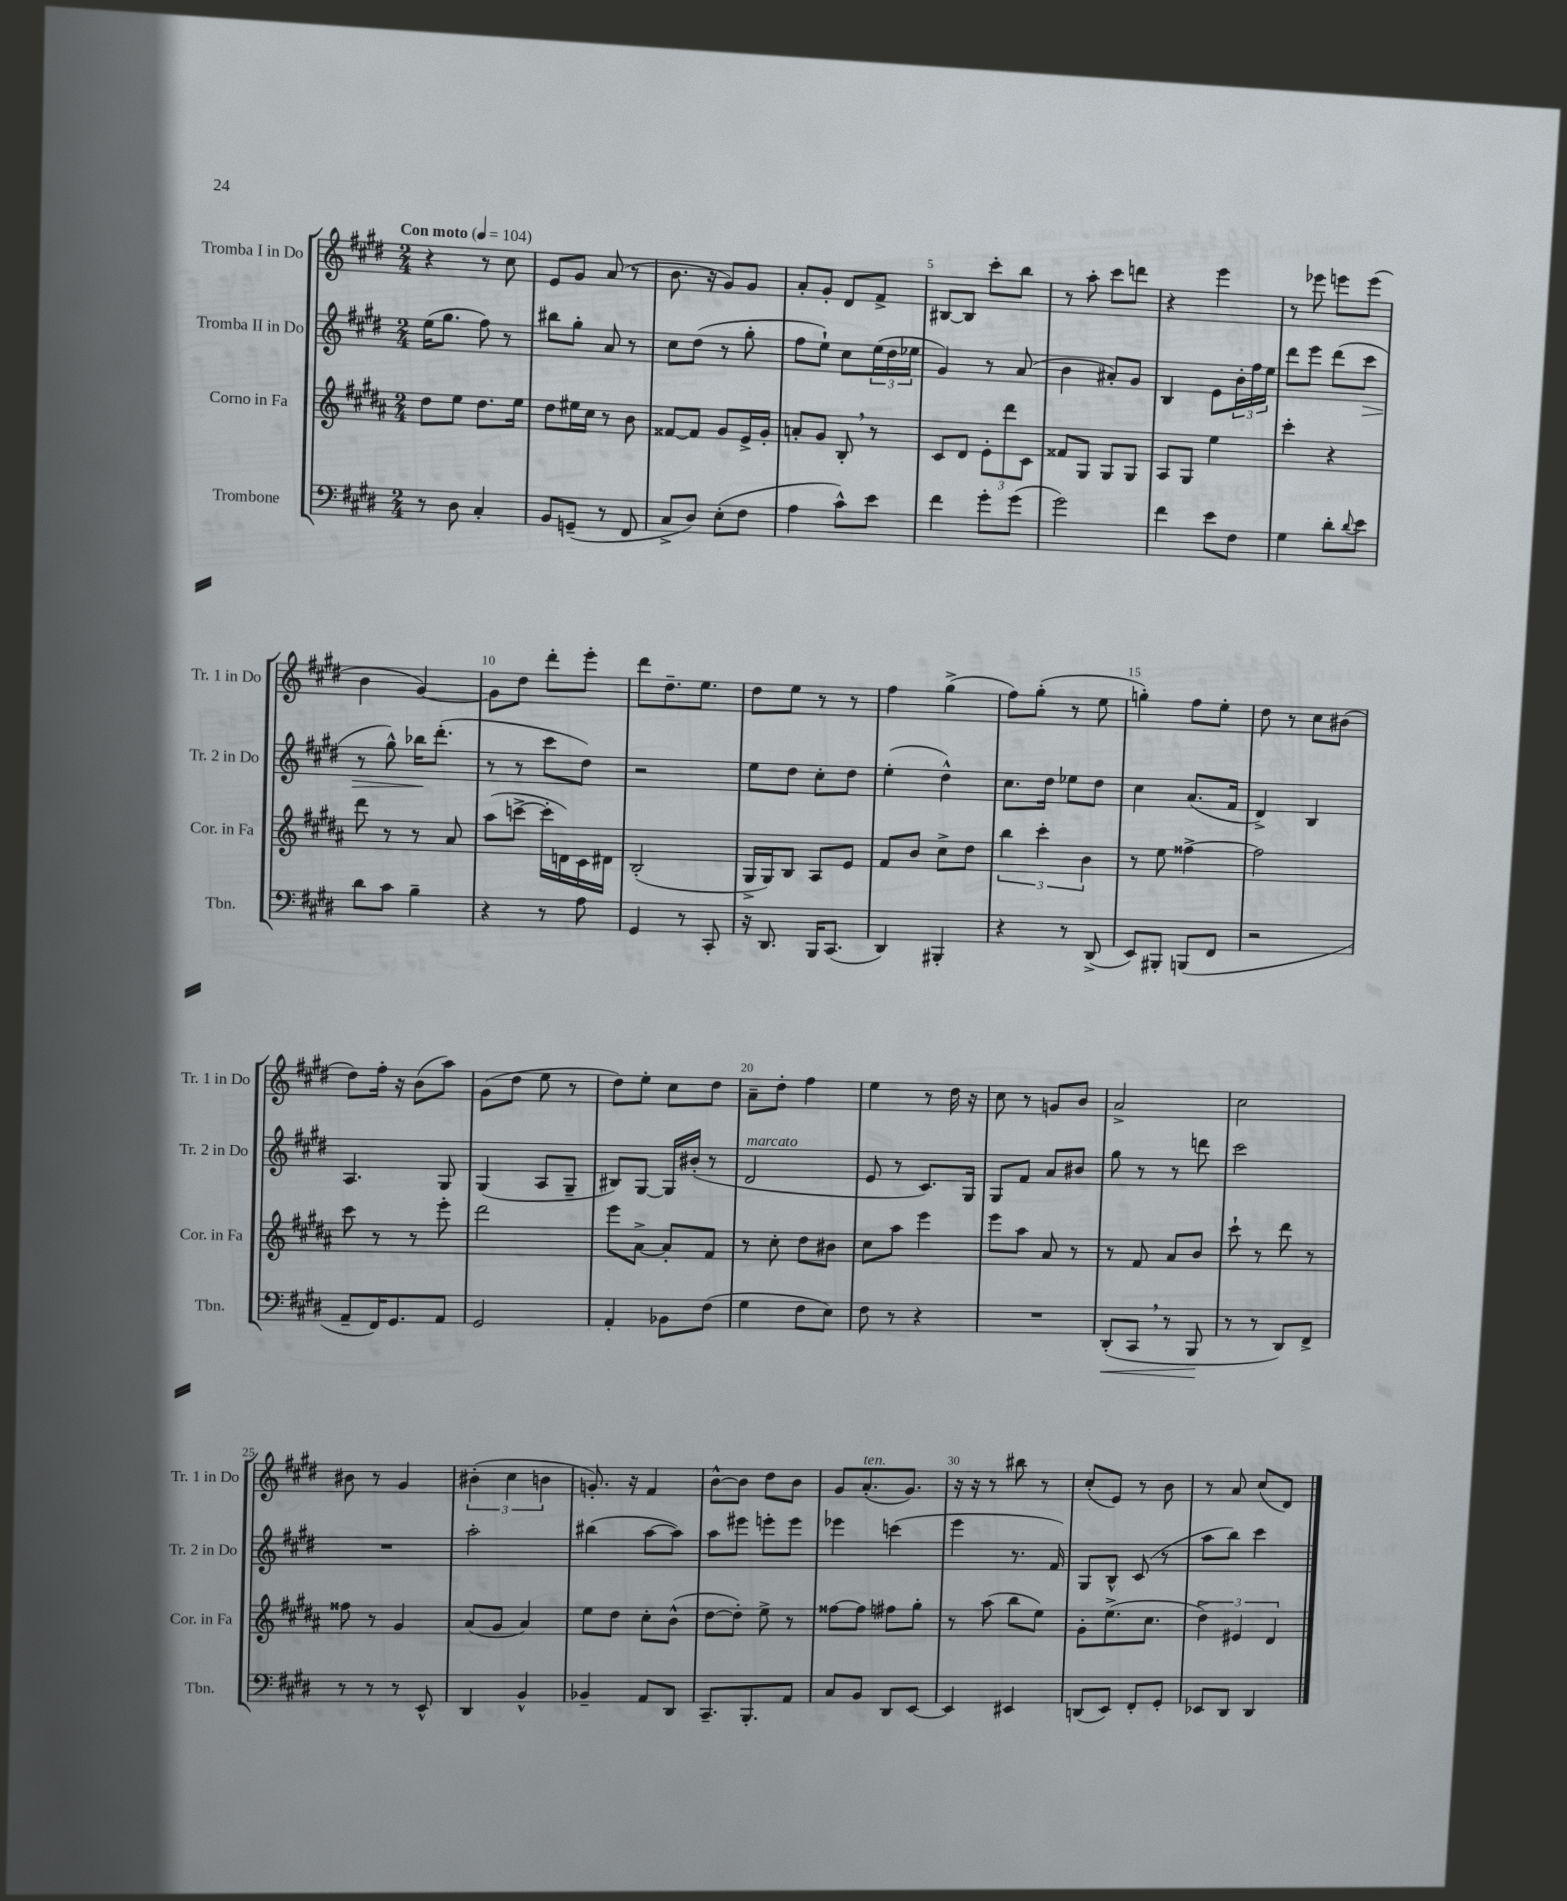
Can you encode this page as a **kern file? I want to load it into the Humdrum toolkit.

**kern	**dynam	**kern	**kern	**dynam	**kern
*part4	*part4	*part3	*part2	*part2	*part1
*staff4	*staff4	*staff3	*staff2	*staff2	*staff1
*I"Trombone	*	*I"Corno in Fa	*I"Tromba II in Do	*	*I"Tromba I in Do
*I'Tbn.	*	*I'Cor. in Fa	*I'Tr. 2 in Do	*	*I'Tr. 1 in Do
*clefF4	*	*clefG2	*clefG2	*	*clefG2
*k[f#c#g#d#]	*	*k[f#c#g#d#a#]	*k[f#c#g#d#]	*	*k[f#c#g#d#]
*M2/4	*	*M2/4	*M2/4	*	*M2/4
*MM104	*	*MM104	*MM104	*	*MM104
=1	=1	=1	=1	=1	=1
!	!	!	!	!	!LO:TX:a:B:t=Con moto
8r	.	8dd#\L	(16ee\KL	.	4r
.	.	.	8.gg#\J	.	.
8D#\	.	8ee\J	.	.	.
4C#'/	.	8.dd#\L	8ff#\)	.	8r
.	.	.	8r	.	8cc#\
.	.	16ee\Jk	.	.	.
=2	=2	=2	=2	=2	=2
8BB/L	.	8dd#\L	8bb#X\L	.	8e/L
(8GGn~/J	.	16ee#X\L	8gg#'\J	.	8g#/J
.	.	16cc#\JJ	.	.	.
8r	.	8r	8a/	.	(8a/
8FF#/	.	8b\	8r	.	8r
=3	=3	=3	=3	=3	=3
8C#^/L	.	[8f##X/L	8cc#\L	.	8.b\
8D#/J)	.	8f##/J]	(8dd#\J	.	.
.	.	.	.	.	16r
(8E'\L	.	8g#/L	8r	.	8g#/L)
8F#\J	.	16e^/L	8gg#'\	.	8g#/J
.	.	16g#'/JJ	.	.	.
=4	=4	=4	=4	=4	=4
4A\	.	8an'/L	8ff#\L	.	8a'/L
.	.	8g#/J	8ee`\J)	.	8g#'/J
8c#^^\L)	.	8B',/	8cc#\L	.	8d#/L
8e\J	.	8r	(24ee\L	.	8f#^/J
.	.	.	24dd#\	.	.
.	.	.	24ee-X\JJ	.	.
=5	=5	=5	=5	=5	=5
4f#\	.	8c#/L	4g#/)	.	[8B#X/L
.	.	8d#/J	.	.	8B#/J]
8g#'\L	.	12e'\L	8r	.	8ccc#'\L
.	.	12ddd#\	.	.	.
(8g#\J	.	.	(8a/	.	8bb\J
.	.	12c#\J	.	.	.
=6	=6	=6	=6	=6	=6
2g#\)	.	8f##X/L	4b\	.	8r
.	.	8G#/J	.	.	8aa'\
.	.	8G#/L	8a#X'/L)	.	8ccc#\L
.	.	8G#/J	8g#/J	.	8dddn\J
=7	=7	=7	=7	=7	=7
4f#\	.	8A#/L	4B/	.	4r
.	.	8G#/J	.	.	.
8e\L	.	4ee\	8e\L	.	4eee\
8F#\J	.	.	24b'\L	.	.
.	.	.	24ff#\	.	.
.	.	.	24ee\JJ	.	.
=8	=8	=8	=8	=8	=8
4G#\	.	4ccc#'\	8ddd#\L	.	8r
.	.	.	8eee\J	.	8eee-X\
8d#'\L	.	4r	(8ddd#\L	.	8eeen\L
8qqd#/	.	.	.	.	.
!	!	!	!	!LO:HP:b	!
8e\J	.	.	8ccc#\J	>	(8eee\J
!!LO:LB:g=z
=9	=9	=9	=9	=9	=9
8d#\L	.	8ddd#\	8r	.	4b\
8c#\J	.	8r	8gg#^^\)	.	.
4B~\	.	8r	16bb-X\KL	.	[4g#/)
.	.	.	(8.ddd#'\J	]	.
.	.	8a#/	.	.	.
=10	=10	=10	=10	=10	=10
4r	.	(8aa#\L	8r	.	8g#\L]
.	.	[8cccn^\J	8r	.	8dd#\J
8r	.	16ccc'\LL]	8ccc#\L	.	8ddd#'\L
.	.	16dn\)	.	.	.
8A\	.	16c#\	8dd#\J)	.	8eee'\J
.	.	16d#X\JJ	.	.	.
=11	=11	=11	=11	=11	=11
4GG#/	.	(2B'/	2r	.	8ddd#\L
.	.	.	.	.	8.dd#~\
8r	.	.	.	.	.
.	.	.	.	.	8.ee\J
8CC#'/	.	.	.	.	.
=12	=12	=12	=12	=12	=12
16r	.	16G#^/LL	8ee\L	.	8dd#\L
8.DD#/	.	16G#/J)	.	.	.
.	.	8B/J	8dd#\J	.	8ee\J
16BBB/KL	.	8A#/L	8cc#'\L	.	8r
(8.CC#/J	.	.	.	.	.
.	.	8e/J	8dd#\J	.	8r
=13	=13	=13	=13	=13	=13
4DD#/)	.	8f#/L	(4ee'\	.	4ff#\
.	.	8b/J	.	.	.
4BBB#X'/	.	8cc#^\L	4dd#^^\)	.	(4gg#^\
.	.	8dd#\J	.	.	.
=14	=14	=14	=14	=14	=14
4r	.	6bb\	8.cc#\L	.	8ff#\L)
.	.	.	.	.	(8gg#'\J
.	.	6ccc#'\	.	.	.
.	.	.	16dd#\Jk	.	.
8r	.	.	8ee-X\L	.	8r
.	.	6b\	.	.	.
(8DD#^/	.	.	8dd#\J	.	8ee\
=15	=15	=15	=15	=15	=15
8EE/L)	.	8r	4cc#\	.	4ggn'\)
8BBB#X'/J	.	8ee\	.	.	.
(8BBBn/L	.	[4ff##X^\	(8.a/L	.	8ff#\L
8FF#/J	.	.	.	.	8ee'\J
.	.	.	16f#/Jk	.	.
=16	=16	=16	=16	=16	=16
2r	.	2ff##\]	4d#^/)	.	8dd#\
.	.	.	.	.	8r
.	.	.	4B/	.	8cc#\L
.	.	.	.	.	(8b#X\J
!!LO:LB:g=z
=17	=17	=17	=17	=17	=17
8AA~/L	.	8ccc#\	4.A/	.	8dd#\L)
16FF#/K)	.	8r	.	.	16ff#'\Jk
8.GG#/	.	.	.	.	16r
.	.	8r	.	.	(8b\L
8AA/J	.	8eee'\	8G#/	.	8aa\J)
=18	=18	=18	=18	=18	=18
2GG#/	.	2ddd#\	(4G#/	.	(8g#\L
.	.	.	.	.	8dd#\J
.	.	.	8A/L	.	8ee\
.	.	.	8G#~/J	.	8r
=19	=19	=19	=19	=19	=19
4AA'/	.	8eee\L	8B#X/L)	.	8dd#\L)
.	.	[8a#^\J	[8G#/J	.	8ee'\J
8BB-X\L	.	8a#'/L]	16G#/LL]	.	8cc#\L
.	.	.	(16b#X'/JJ	.	.
(8F#\J	.	8f#/J	8r	.	8dd#\J
=20	=20	=20	=20	=20	=20
!	!	!	!LO:TX:a:i:t=marcato	!	!
4G#\	.	8r	2d#/	.	8a~\L
.	.	8cc#'\	.	.	8dd#'\J
8F#\L	.	8dd#\L	.	.	4ff#\
8E\J)	.	8b#X\J	.	.	.
=21	=21	=21	=21	=21	=21
8F#\	.	8cc#\L	8e/	.	4ee\
8r	.	8aa#\J	8r	.	.
4r	.	4eee\	8.c#/L)	.	8r
.	.	.	.	.	16dd#\
.	.	.	16G#/Jk	.	16r
=22	=22	=22	=22	=22	=22
2r	.	8eee\L	8G#/L	.	8cc#\
.	.	8aa#\J	8f#/J	.	8r
.	.	8a#/	8a/L	.	8gn/L
.	.	8r	8b#X/J	.	8b/J
=23	=23	=23	=23	=23	=23
!	!LO:HP:b	!	!	!	!
(8DD#'/L	<	8r	8gg#\	.	2a^/
8CC#,/J	.	8f#/	8r	.	.
8r	.	8a#/L	8r	.	.
8BBB/	.	8b/J	8dddn\	.	.
.	[	.	.	.	.
=24	=24	=24	=24	=24	=24
8r	.	8ccc#`\	2ccc#\	.	2cc#\
8r	.	8r	.	.	.
8DD#/L)	.	8ddd#\	.	.	.
8FF#^/J	.	8r	.	.	.
!!LO:LB:g=z
=25	=25	=25	=25	=25	=25
8r	.	8ff##X\	2r	.	8b#X\
8r	.	8r	.	.	8r
8r	.	4g#/	.	.	4g#/
8EE^^/	.	.	.	.	.
=26	=26	=26	=26	=26	=26
4DD#/	.	(8a#/L	2aa'\	.	(6b#X'\
.	.	8g#/J	.	.	.
.	.	.	.	.	6cc#\
4BB^^/	.	4a#/)	.	.	.
.	.	.	.	.	6bn\
=27	=27	=27	=27	=27	=27
4BB-X~/	.	8ee\L	(4bb#X\	.	8.gn'/)
.	.	8dd#\J	.	.	.
.	.	.	.	.	16r
8AA/L	.	8cc#'\L	[8aa\L	.	4f#/
8DD#/J	.	(8b^^\J	8aa\J])	.	.
=28	=28	=28	=28	=28	=28
8.CC#~/L	.	[8dd#\L	8aa\L	.	[8b^^\L
.	.	8dd#'\J])	8eee#X\J	.	8b\J]
8.BBB'/	.	.	.	.	.
.	.	8ee^\	8eeen'\L	.	8dd#\L
8AA/J	.	8r	8eee\J	.	8b\J
=29	=29	=29	=29	=29	=29
8C#/L	.	[8ff##X\L	4eee-X\	.	8g#/L
!	!	!	!	!	!LO:TX:a:i:t=ten.
8BB/J	.	8ff##\J]	.	.	(8.a'/
8DD#/L	.	8ff#X\L	(4cccn\	.	.
.	.	.	.	.	8.g#/J)
[8EE/J	.	8gg#'\J	.	.	.
=30	=30	=30	=30	=30	=30
4EE/]	.	8r	4eee\	.	16r
.	.	.	.	.	16r
.	.	(8aa#\	.	.	8r
4EE#X/	.	8bb\L	8.r	.	8bb#X\
.	.	8ee\J)	.	.	8r
.	.	.	16f#/)	.	.
=31	=31	=31	=31	=31	=31
(8DDn/L	.	8g#'\L	8G#/L	.	(8cc#'/L
8EE/J)	.	(8.ee^\	8B^^/J	.	8e/J)
8FF#'/L	.	.	(8c#/	.	8r
.	.	8.cc#\J	.	.	.
8GG#'/J	.	.	8r	.	8b\
=32	=32	=32	=32	=32	=32
8EE-X/L	.	6dd#^\)	8aa\L	.	8r
8DD#/J	.	.	8bb\J)	.	8a/
.	.	6e#X/	.	.	.
4DD#/	.	.	4ccc#\	.	(8cc#/L
.	.	6d#/	.	.	.
.	.	.	.	.	8d#/J)
==	==	==	==	==	==
*-	*-	*-	*-	*-	*-
